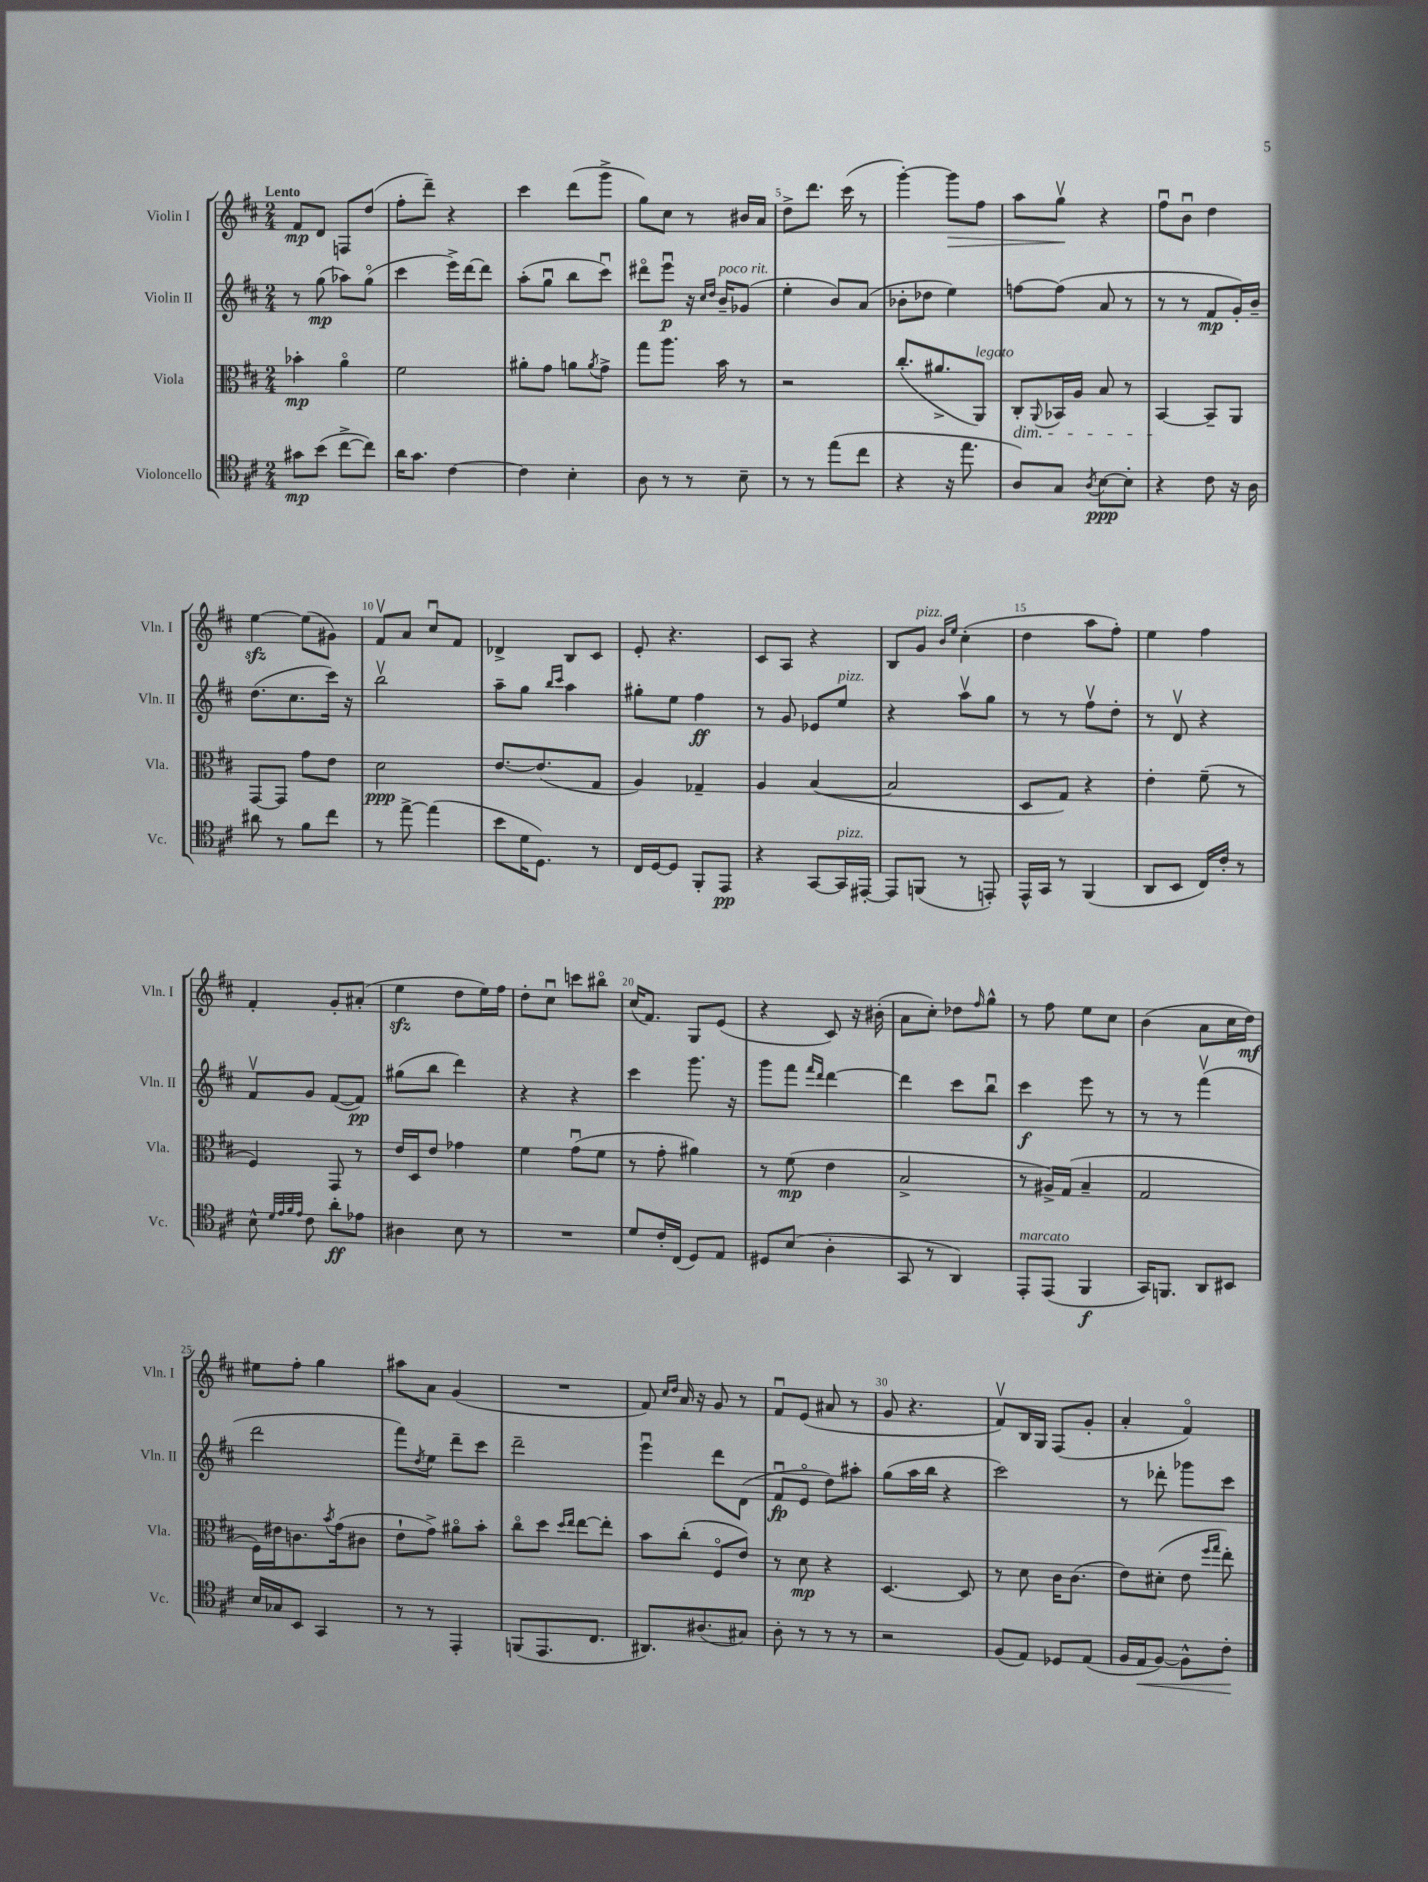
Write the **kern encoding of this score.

**kern	**kern	**kern	**kern
*staff4	*staff3	*staff2	*staff1
*clefC4	*clefC3	*clefG2	*clefG2
*k[f#c#]	*k[f#c#]	*k[f#c#]	*k[f#c#]
*M2/4	*M2/4	*M2/4	*M2/4
8g#	4b-'	8r	8f#
(8b	.	(8gg	8d
[8cc#^	4ao	8aa-)	8F
8cc#])	.	(8ggo	(8dd
=	=	=	=
16a	2f#	4ccc#	8ff#'
8.g	.	.	.
.	.	.	8ddd~)
[4c#	.	16eee^)	4r
.	.	[16ddd	.
.	.	8ddd]	.
=	=	=	=
4c#]	8a#'	(8aa'	4ccc#
.	8g	8ggu	.
4B'	8a	8bb	(8ddd
.	8qa	.	.
.	8g^	8ccc#u)	8ggg^
=	=	=	=
8A	8gg	8ddd#o	8gg)
8r	8.aa	8eeeu	8cc#
8r	.	16r	8r
.	.	16qqcc#	.
.	.	16qqdd	.
.	16b	16b~	.
8B~	8r	(8g-	16b#
.	.	.	16a
=	=	=	=
8r	2r	4ee'	8dd^
8r	.	.	8.ddd
(8ee	.	8b)	.
.	.	.	(16ccc#
8cc#	.	(8a	8r
=	=	=	=
4r	(8.cc#'	8b-'	[4ggg')
.	.	8dd-	.
.	8.a#^	.	.
16r	.	4ee)	8ggg]
8.ee	.	.	.
.	8AA)	.	8ff#
=	=	=	=
8A)	8C#'	[8ff	8aa
.	8qqAA	.	.
8G	16BB-	(8ff]	8ggv
.	16A	.	.
8qA	.	.	.
[8B	8B	8a	4r
8B']	8r	8r	.
=	=	=	=
4r	[4BB	8r	8ff#u
.	.	8r	8bu
8c#	8BB~]	8f#	4dd
16r	8AA	16g')	.
16A	.	16b~	.
=	=	=	=
8a#	[8GG	(8.dd	[4ee
8r	8GG]	.	.
.	.	8.cc#	.
8f#	8g	.	(8ee]
8cc#	8e	16ccc#)	8g#)
.	.	16r	.
=	=	=	=
8r	2d	2bbv	8f#v
[8ee^	.	.	8a
(4ee]	.	.	8cc#u
.	.	.	8f#
=	=	=	=
8b	[8.e	8aa~	4d-^
16d	.	8gg	.
8.D)	(8.e]	.	.
.	.	16qqbb	.
.	.	16qqccc#	.
.	.	4aa	8B
8r	8G	.	8c#
=	=	=	=
16C#	4A)	8gg#'	8e'
[16D	.	.	.
8D]	.	8ee	4.r
8FF#'	4G-~	4ff#	.
8EE	.	.	.
=	=	=	=
4r	4A	8r	8c#
.	.	8g	8A
[8GG	([4B	8e-	4r
16GG]	.	8ee	.
[16EE#'	.	.	.
=	=	=	=
8EE#]	2B]	4r	8B
(8FF	.	.	8g
.	.	.	16qqb
.	.	.	16qqee
8r	.	8aav	(4cc#'
8EE')	.	8gg	.
=	=	=	=
16EE^^	8D	8r	4dd
16GG	.	.	.
8r	8G)	8r	.
(4FF#	4r	8ff#v	8aa
.	.	8dd'	8ff#')
=	=	=	=
8AA	4e'	8r	4ee
8BB	.	8dv	.
16C#)	(8f#~	4r	4ff#
16c#'	.	.	.
8r	8r	.	.
=	=	=	=
8B^^	4F#)	8f#v	4f#'
32qqd	.	.	.
32qqe	.	.	.
32qqf#	.	.	.
32qqe	.	.	.
8c#	.	8g	.
8a'	8GG	([8f#	8g'
8e-	8r	8f#])	(8a#'
=	=	=	=
4A#	16e	(8gg#	4ee
.	16D	.	.
.	8e	8bb	.
8B	4g-	4ddd)	8dd
8r	.	.	16ee)
.	.	.	16ff#
=	=	=	=
2r	4f#	4r	8dd'
.	.	.	8cc#u
.	(8gu	4r	8ccc
.	8f#	.	8bb#o
=	=	=	=
8d	8r	4ccc#	(16cc#
.	.	.	8.f#)
16c#'	8g'	.	.
(16C#	.	.	.
8D)	4a#)	8.ggg	8G
8E	.	.	(8e
.	.	16r	.
=	=	=	=
8D#	8r	8ggg	4r
(8B	(8f#	8fff#	.
.	.	16qqfff#	.
.	.	16qqddd	.
4A'	4e	[4ddd	8c#)
.	.	.	16r
.	.	.	(16b#'
=	=	=	=
8GG	2B^	4ddd]	8a
8r	.	.	8cc#')
4AA)	.	8ccc#	8dd-
.	.	.	16qqff#
.	.	8bbu	8gg^^
=	=	=	=
8EE'	8r	4ccc#	8r
(8EE	16A#^)	.	8ff#
.	(16G	.	.
4FF#	4B~	8eee	8ee
.	.	8r	8cc#
=	=	=	=
16GG)	2G	8r	(4b
8.FF	.	.	.
.	.	8r	.
8AA	.	(4fff#v	8a
8BB#	.	.	16cc#
.	.	.	16dd)
=	=	=	=
16B	16F#)	2ddd	8ee#
16G-	16e#	.	.
8BB	8.c	.	8ff#'
4GG	.	.	4gg
.	8qb	.	.
.	(16g	.	.
.	8c#	.	.
=	=	=	=
8r	8e`	8fff#)	8aa#
.	.	8qdd	.
8r	8g^)	8ee	8a
4EE'	8a#o	8ddd~	(4g
.	8b'	8ccc#	.
=	=	=	=
(8FF	8cc#o	2ddd~	2r
8.EE	8dd	.	.
.	16qqdd	.	.
.	16qqee	.	.
.	[8ee	.	.
8.C#	.	.	.
.	8ee']	.	.
=	=	=	=
8.AA#)	8b	4eeeu	8f#)
.	.	.	16qqcc#
.	.	.	16qqdd
.	(8cc#'	.	16a
(8.A#	.	.	16r
.	8F#o	8ddd	8g
8G#)	8e)	(8d	8r
=	=	=	=
8A'	8r	8f#u	8f#u
8r	8d	8eo	(8e
8r	4r	8dd)	8a#
8r	.	8aa#'	8r
=	=	=	=
2r	[4.D	(8gg	8g
.	.	16aa	4.r
.	.	16bb	.
.	.	4r	.
.	8D]	.	.
=	=	=	=
(8F#	8r	2ccc#)	8f#v)
8E)	8d	.	16B
.	.	.	16G
8D-	16c#	.	(8F#
.	(8.c#	.	.
(8E	.	.	8g'
=	=	=	=
16F#	8e)	8r	4a'
16E	.	.	.
[8F#)	(8d#'	8ddd-'	.
8F#^^]	8e	8ggg-	4f#o)
.	16qqff#	.	.
.	16qqgg	.	.
8c#'	8ee')	8ccc#	.
==	==	==	==
*-	*-	*-	*-
